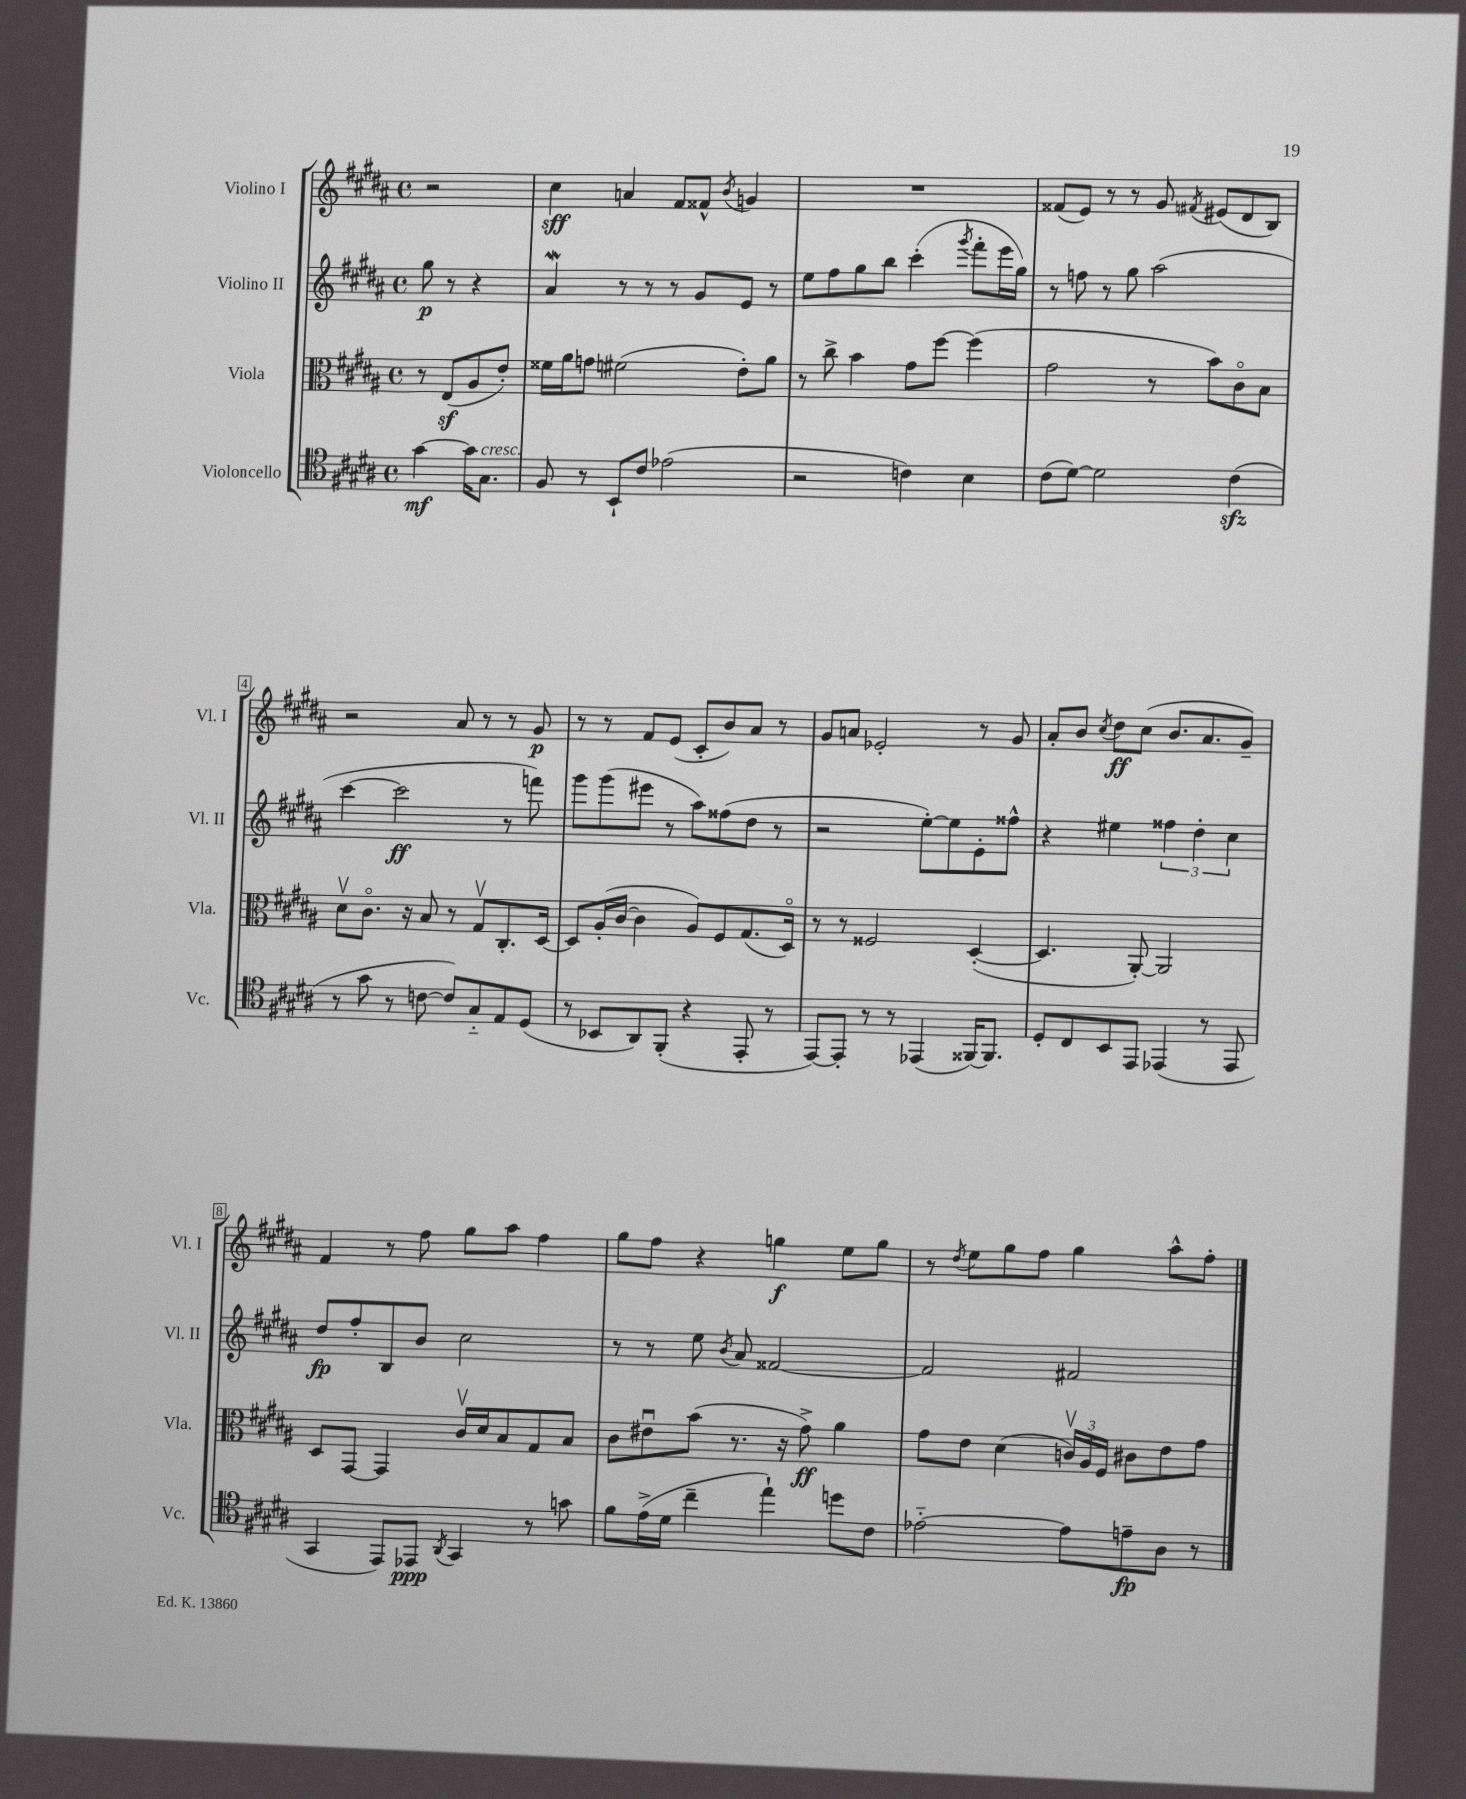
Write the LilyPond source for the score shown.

<<
\new StaffGroup <<
\new Staff = "s0" \with { instrumentName = "Violino I" shortInstrumentName = "Vl. I" } {
    \clef treble \key b \major \defaultTimeSignature \time 4/4 \partial 2
    \autoBeamOff r2 |
    cis''4\sff a'4 fis'8[ fisis'8]-^ \acciaccatura { b'8 } g'4 |
    R1 |
    fisis'8[( e'8]) r8 r8 gis'8 \acciaccatura { fis'8 } eis'8[( dis'8 b8]) |
    r2 ais'8 r8 r8 gis'8\p |
    r8 r8 fis'8[ e'8]( cis'8[-. b'8) ais'8] r8 |
    gis'8[ a'8] ees'2-. r8 gis'8 |
    ais'8[-. b'8] \acciaccatura { cis''8 } dis''8[\ff cis''8]( b'8.[ ais'8. gis'8]--) |
    fis'4 r8 fis''8 gis''8[ ais''8] fis''4 |
    gis''8[ fis''8] r4 g''4\f e''8[ g''8] |
    r8 \acciaccatura { dis''8 } e''8[ gis''8 fis''8] gis''4 ais''8[-^ fis''8]-. \bar "|." |
}
\new Staff = "s1" \with { instrumentName = "Violino II" shortInstrumentName = "Vl. II" } {
    \clef treble \key b \major \defaultTimeSignature \time 4/4 \partial 2
    \autoBeamOff gis''8\p r8 r4 |
    ais'4\mordent r8 r8 r8 gis'8[ e'8] r8 |
    e''8[ fis''8 gis''8 b''8] cis'''4-.( \acciaccatura { gis'''8 } fis'''8[-. e'''16 gis''16]) |
    r8 f''8 r8 gis''8 ais''2( |
    cis'''4~ cis'''2\ff r8 f'''8) |
    gis'''8[ gis'''8( eis'''8] r8 ais''8[) fisis''8( dis''8] r8 |
    r2 e''8[~-.) e''8 e'8-. fisis''8]-^ |
    r4 eis''4 \tuplet 3/2 { fisis''4 dis''4-. cis''4 } |
    dis''8[\fp fis''8-. b8 b'8] cis''2 |
    r8 r8 e''8 \acciaccatura { b'8 } ais'8 fisis'2~ |
    fisis'2 fis'2 \bar "|." |
}
\new Staff = "s2" \with { instrumentName = "Viola" shortInstrumentName = "Vla." } {
    \clef alto \key b \major \defaultTimeSignature \time 4/4 \partial 2
    \autoBeamOff r8 e8[\sf( ais8 e'8]-.) |
    fisis'16[ ais'16 g'8] fis'2( e'8[-.) ais'8] |
    r8 cis''8-> b'4 gis'8[ fis''8]~ fis''4( |
    gis'2 r8 b'8[) cis'8\flageolet b8] |
    dis'8[\upbow cis'8.]\flageolet r16 b8 r8 gis8[\upbow cis8.-. dis16]~ |
    dis8[ ais16-.( cis'16]~ cis'4 ais8[) fis8 gis8.( dis16]\flageolet) |
    r8 r8 fisis2 dis4~-.( |
    dis4. ais,8~-.) ais,2 |
    dis8[ gis,8]~ gis,4 cis'16[\upbow dis'16 b8 gis8 b8] |
    cis'8[ eis'8\downbow b'8]( r8. r16 gis'8->\ff) ais'4 |
    gis'8[ e'8] dis'4( \tuplet 3/2 { c'16[\upbow) ais16 fis16] } cis'8[ e'8 gis'8] \bar "|." |
}
\new Staff = "s3" \with { instrumentName = "Violoncello" shortInstrumentName = "Vc." } {
    \clef tenor \key b \major \defaultTimeSignature \time 4/4 \partial 2
    \autoBeamOff gis'4~\mf gis'16[ gis8.]^\markup { \italic "cresc." } |
    fis8 r8 b,8[-! cis'8] ees'2( |
    r2 c'4) b4 |
    cis'8[( dis'8]~) dis'2 cis'4\sfz( |
    r8 gis'8 r8 c'8~ c'8[) gis8-_ e8 dis8]( |
    r8 bes,8[ ais,8) fis,8]-.( r4 e,8-. r8 |
    e,8[~) e,8]-. r8 r8 ees,4( fisis,16[~) fisis,8.] |
    dis8[-. cis8 b,8 e,8] ees,4( r8 ees,8 |
    gis,4 e,8[) ees,8]\ppp \acciaccatura { ais,8 } gis,4 r8 g'8 |
    fis'8[ e'16->( dis'16] cis''4-- e''4-!) d''8[ cis'8] |
    ees'2~-_ ees'8[ e'8--\fp ais8] r8 \bar "|." |
}
>>
>>
\layout { \context { \Score \override BarNumber.stencil = #(make-stencil-boxer 0.1 0.3 ly:text-interface::print) } }
